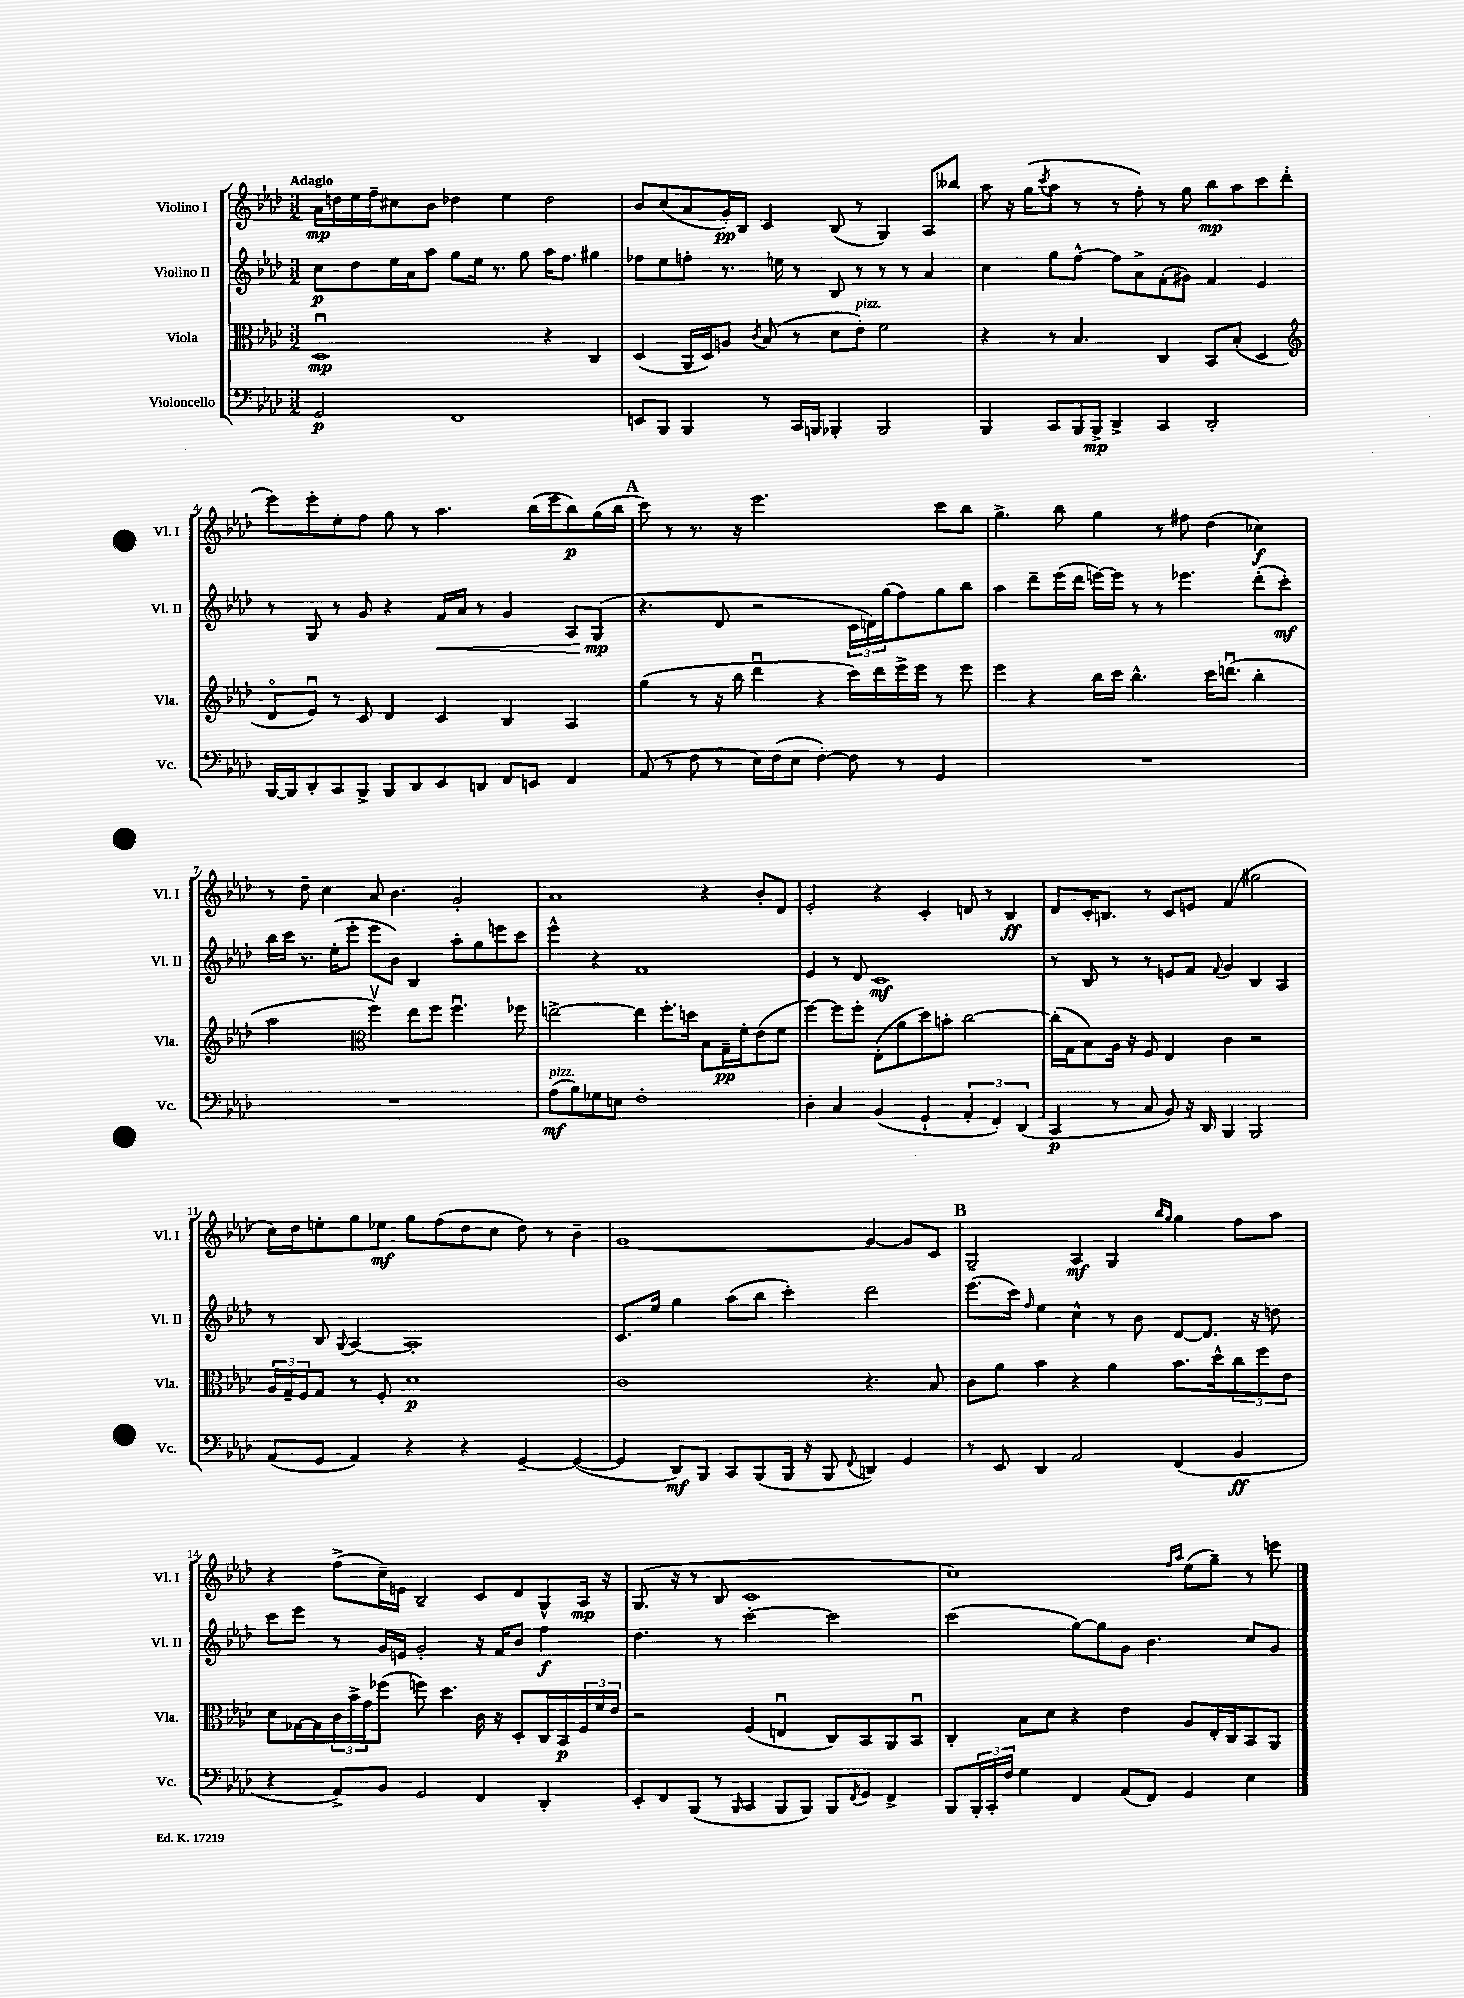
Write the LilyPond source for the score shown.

<<
\new StaffGroup <<
\new Staff = "s0" \with { instrumentName = "Violino I" shortInstrumentName = "Vl. I" } {
    \clef treble \key aes \major \numericTimeSignature \time 3/2 \tempo "Adagio"
    aes'16\mp d''16 ees''16 f''16-- cis''8 bes'8 des''4 ees''4 des''2 |
    bes'8 c''8( aes'8 g'16-.\pp) bes16 c'4 bes8( r8 g4) aes8 beses''8 |
    aes''8 r16 g''16( \acciaccatura { c'''8 } aes''8 r8 r8 f''8-.) r8 g''8 bes''8\mp aes''8 c'''8 des'''8-.( |
    ees'''8) ees'''8-. ees''8-. f''8 g''8 r8 aes''4. bes''16( ees'''16 bes''8\p) g''16( bes''16 |
    \mark \markup { \bold "A" } c'''8) r8 r8. r16 ees'''2. c'''8 bes''8 |
    g''4.-> bes''8 g''4 r8 fis''8 des''4( ces''4\f) |
    r8 des''8-- c''4 aes'8 bes'4. g'2-. |
    aes'1 r4 bes'8-. des'8 |
    ees'2-. r4 c'4-. d'8 r8 bes4\ff |
    des'8 c'16-. b8. r8 c'8 e'8 f'4( gis''2 |
    c''16) des''16 e''8-. g''8 ees''8\mf g''8 f''8( des''8 c''8 des''8) r8 bes'4-- |
    g'1~ g'4~ g'8 c'8 |
    \mark \markup { \bold "B" } g2-- aes4\mf g4 \grace { bes''16 g''16 } g''4 f''8 aes''8 |
    r4 f''8->( c''16--) e'16 bes2-- c'8 des'8 g8-^ aes16\mp r16 |
    g8.( r16 r8 bes8 c'1 |
    c''1) \grace { f''16 aes''16 } ees''8( g''8--) r8 e'''8 \bar "|." |
}
\new Staff = "s1" \with { instrumentName = "Violino II" shortInstrumentName = "Vl. II" } {
    \clef treble \key aes \major \numericTimeSignature \time 3/2
    c''8\p des''8 ees''16 aes'16 aes''8 g''8 ees''16 r8. g''8 aes''16 f''8. gis''4 |
    fes''8 ees''8 f''8-. r8. e''16 r8 bes8 r8 r8 r8 aes'4 |
    c''4 g''8 f''8~-^ f''8 aes'8-> f'8-.( gis'8) f'4 ees'4 |
    r8 g8 r8 g'8 r4 f'16\< aes'16 r8 g'4 aes8 g8\mp\!( |
    \mark \markup { \bold "A" } r4. des'8 r2 \tuplet 3/2 { c'16 d'16) g''16( } f''8) g''8 bes''8 |
    aes''4 des'''8-- ees'''16( des'''16 e'''16~) e'''16 r8 r8 ees'''4. des'''8-.( c'''8-.\mf) |
    bes''16 c'''16 r8. ees''16-.( ees'''8-. ees'''8 bes'8) bes4 aes''8-. g''8 e'''8 c'''8 |
    ees'''4-^ r4 f'1 |
    ees'4 r8 des'8 c'1\mf |
    r8 bes8 r8 r8 e'8 f'8 \appoggiatura { f'8 } g'4 bes4 aes4 |
    r8 bes8 \appoggiatura { g8 } aes4~ aes1-. |
    c'8. ees''16 g''4 aes''8( bes''8 c'''4-.) des'''2 |
    \mark \markup { \bold "B" } ees'''8.( c'''16) \grace { f''16 } ees''4 c''4-^ r8 bes'8 des'8~ des'8. r16 d''8 |
    c'''8 ees'''8 r8 g'16 e'16 g'2-. r16 f'16 bes'8 f''4\f |
    des''4. r8 c'''2~-. c'''2 |
    c'''2( g''8~) g''8 g'8 bes'4. c''8 g'8 \bar "|." |
}
\new Staff = "s2" \with { instrumentName = "Viola" shortInstrumentName = "Vla." } {
    \clef alto \key aes \major \numericTimeSignature \time 3/2
    des1\downbow\mp r4 c4 |
    des4( aes,16 des16) a8 \acciaccatura { c'8 } bes8( r8 des'8 ees'8-.^\markup { \italic "pizz." }) f'2 |
    r4 r8 bes4. c4 bes,8 bes8-.( des4 |
    \clef treble des'8\flageolet ees'8\downbow) r8 c'8 des'4 c'4 bes4 aes4 |
    \mark \markup { \bold "A" } g''4( r8 r16 bes''16 des'''4\downbow r4 c'''16) des'''16 ees'''16-> ees'''16 r8 ees'''8 |
    ees'''4 r4 bes''16 c'''16 bes''4.-^ c'''16 d'''8.\downbow( bes''4-. |
    aes''2 \clef alto f''4\upbow) ees''8 f''8 f''4.\downbow fes''8 |
    e''2~-> e''4 f''8.-. d''16 bes8 g16--\pp f'16-. ees'8( f'8 |
    f''4~) f''8 f''8-. ees8-.( aes'8 des''8) b'8-. c''2~ |
    c''16-.( g16 bes8) aes16 r16 f8 ees4 c'4 r2 |
    \tuplet 3/2 { aes16 g16-- f16 } g8 r8 f8-. des'1\p |
    c'1 r4. bes8 |
    \mark \markup { \bold "B" } c'8 aes'8 bes'4 r4 aes'4 bes'8. des''16-^ \tuplet 3/2 { c''8 f''8 ees'8 } |
    des'8 ges16~ ges16 \tuplet 3/2 { c'16 bes'16-> g'16 } fes''8( f''8) des''4. c'16 r16 des8-. c16 bes,16\p \tuplet 3/2 { f16 f'16 ees'16 } |
    r2 f4( e4\downbow c8) bes,8 aes,8 bes,8\downbow |
    c4-. bes8 des'8 r4 ees'4 aes8 ees16-. c16 bes,8 aes,8 \bar "|." |
}
\new Staff = "s3" \with { instrumentName = "Violoncello" shortInstrumentName = "Vc." } {
    \clef bass \key aes \major \numericTimeSignature \time 3/2
    g,2\p f,1 |
    e,8 bes,,8 bes,,4 r8 c,16 b,,16 bes,,4-. bes,,2 |
    bes,,4 c,8 bes,,16 bes,,16->\mp des,4-> c,4 des,2-. |
    bes,,16~ bes,,16 des,8-. c,8 bes,,8-> bes,,8 des,8 ees,8 d,8 f,8 e,8 f,4 |
    \mark \markup { \bold "A" } aes,8( r8 f8 r8 ees16) f16( ees8 f4~-.) f8 r8 g,4 |
    R1. |
    R1. |
    aes8\mf^\markup { \italic "pizz." }( bes8) ges8 e8 f1-. |
    des4-. c4 bes,4( g,4-! \tuplet 3/2 { aes,4-. f,4-.) des,4( } |
    c,4\p r8 c8 bes,8) r16 des,16 bes,,4 bes,,2 |
    aes,8( g,8 aes,4) r4 r4 g,4~-- g,4~( |
    g,4 des,8\mf) bes,,8 c,8 bes,,8( bes,,16 r16 bes,,8 \appoggiatura { f,8 } d,4) g,4 |
    \mark \markup { \bold "B" } r8 ees,8 des,4 aes,2 f,4( bes,4\ff |
    r4 aes,8->) bes,8 g,2 f,4 des,4-. |
    ees,8-. f,8 bes,,8( r8 \grace { bes,,16 } c,4 bes,,8 bes,,8) bes,,8 \acciaccatura { f,8 } g,8 f,4-> |
    bes,,8 \tuplet 3/2 { bes,,16-. c,16-. f16 } g4 f,4 aes,8( f,8) g,4 ees4 \bar "|." |
}
>>
>>
